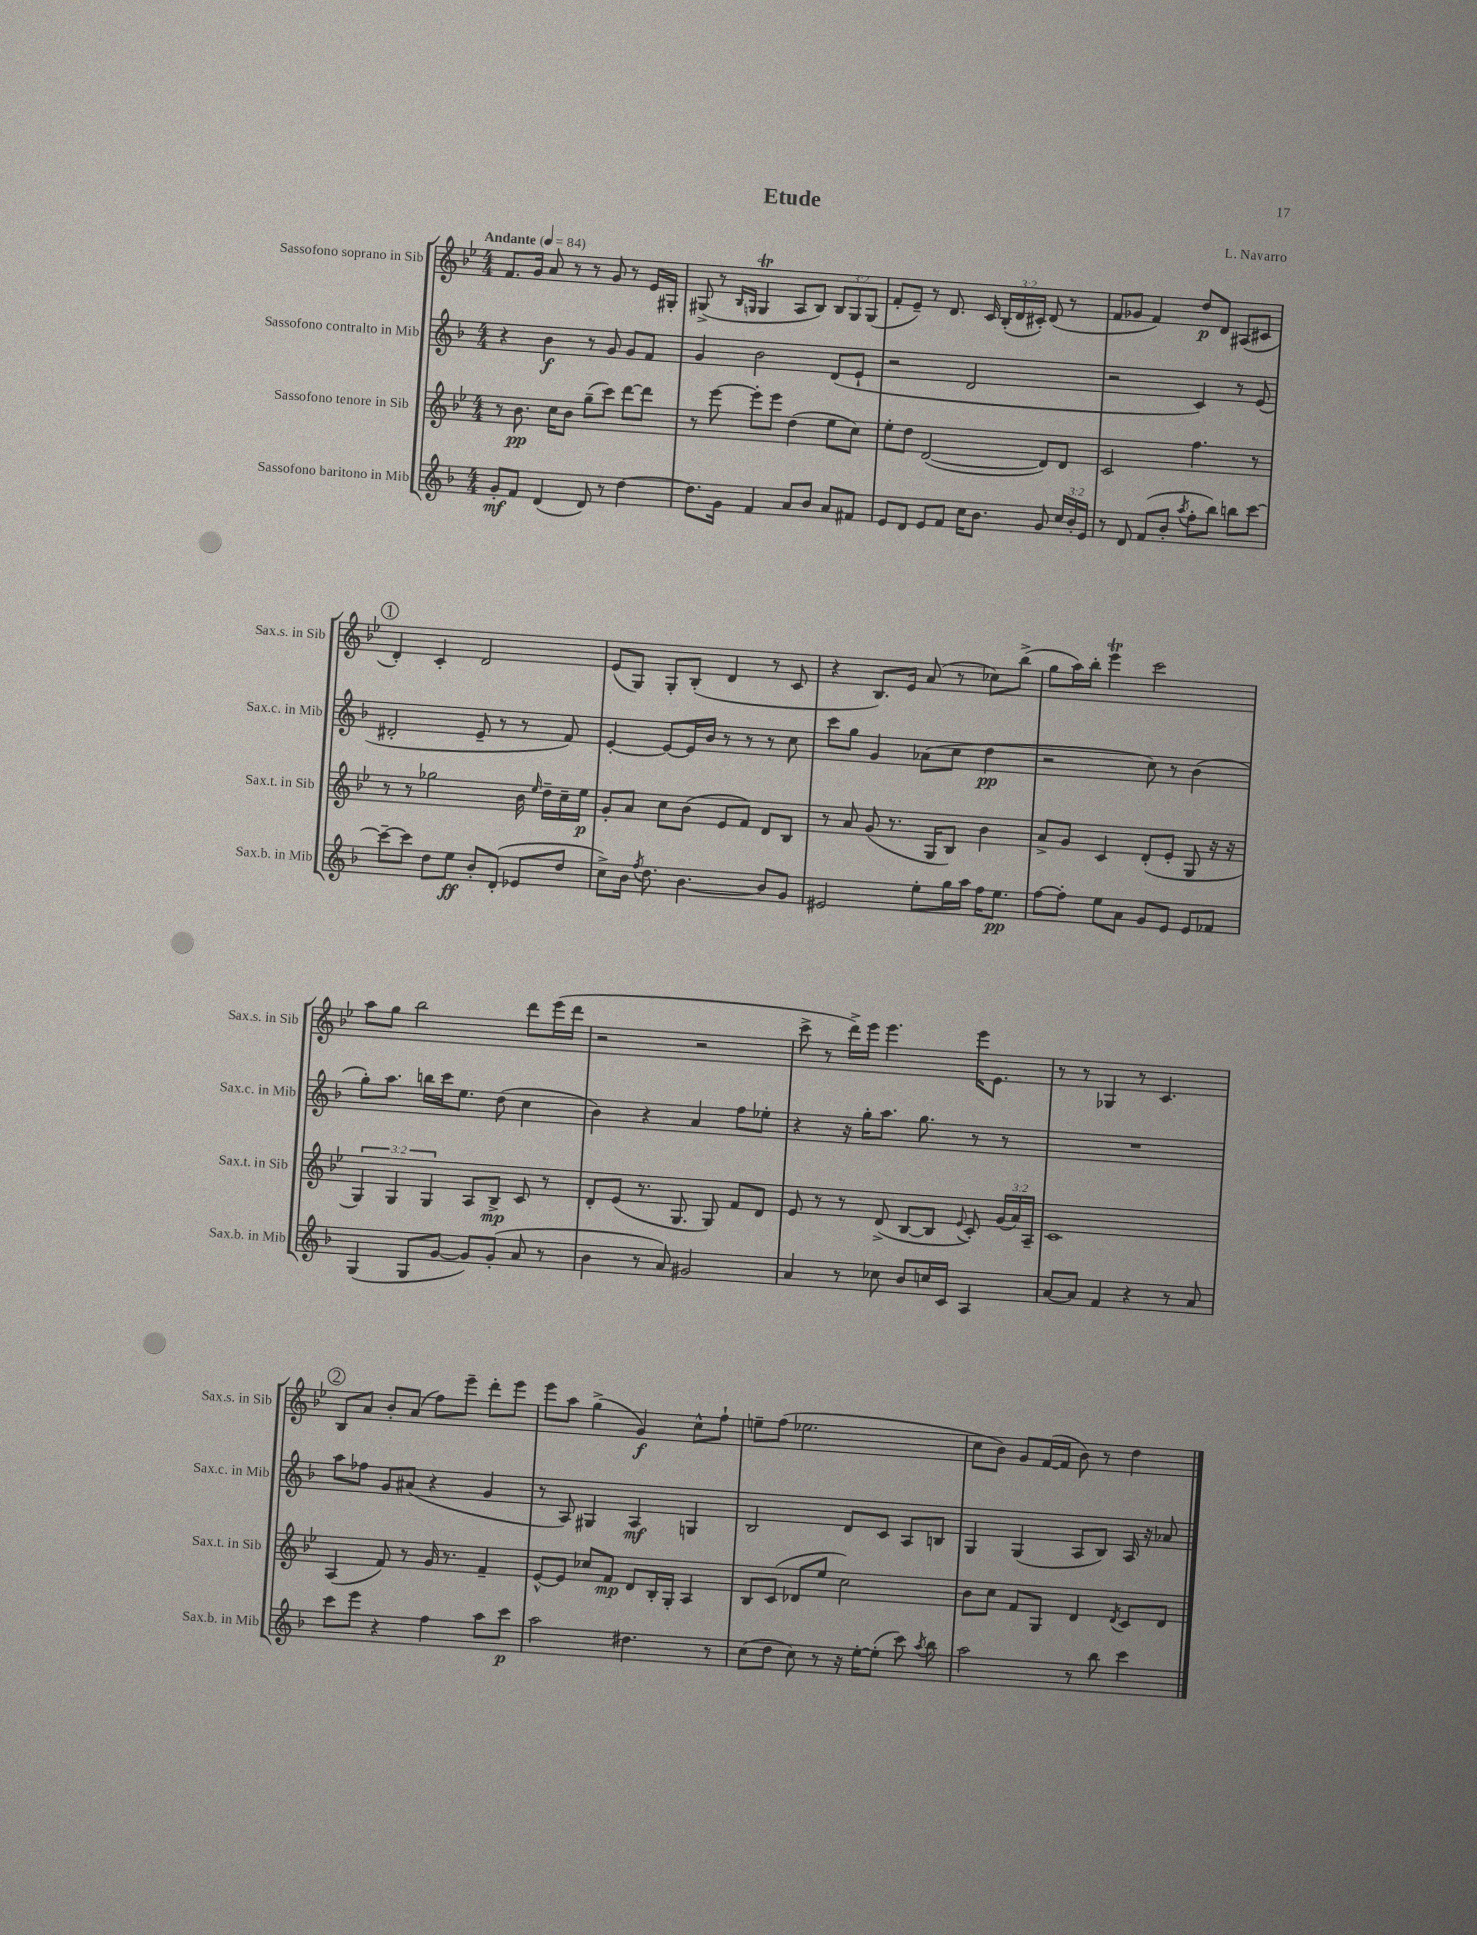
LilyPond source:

\header { title = "Etude" composer = "L. Navarro" }
<<
\new StaffGroup <<
\new Staff = "s0" \with { instrumentName = "Sassofono soprano in Sib" shortInstrumentName = "Sax.s. in Sib" } {
    \clef treble \key bes \major \numericTimeSignature \time 4/4 \override Staff.TupletNumber.text = #tuplet-number::calc-fraction-text \tempo "Andante" 4 = 84
    \autoBeamOff f'8.[ g'16] a'8 r8 r8 g'8 r8 ees'16[ gis16]-. |
    gis8->( r8 \grace { bes16[ g16] } g4\trill a8[ bes8]) \tuplet 3/2 { bes8[ g8 g8]( } |
    f'8[-. ees'8]--) r8 d'8. c'16 \tuplet 3/2 { bes16[-.( d'16 cis'16]-.) } d'8( r8 |
    f'8[ ges'8] f'4) d''8[\p d'8] ais8[( cis'8] |
    \mark \markup { \circle "1" } d'4-.) c'4-. d'2 |
    ees'8[( g8]) g8[-. bes8]-.( d'4 r8 c'8 |
    r4 bes8.[) ees'16] a'8( r8 ces''8[) bes''8]->( |
    g''8[ a''16) bes''16]-. ees'''4\trill c'''2 |
    a''8[ g''8] bes''2 d'''8[ ees'''16( d'''16] |
    r2 r2 |
    c'''8-> r8 d'''16[->) ees'''16] ees'''4. ees'''16[ ees'8.] |
    r8 r8 ges4 r8 c'4. |
    \mark \markup { \circle "2" } bes8[ a'8] bes'8[-. a'8]( f''8[) ees'''8]-- d'''8[-. ees'''8] |
    ees'''8[ a''8] g''4->( g'4\f) c''8[-^ f''8]-! |
    e''8[-- f''8]( ees''2. |
    c''8[ bes'8]) g'8[ f'16~( f'16] bes'8) r8 d''4 \bar "|." |
}
\new Staff = "s1" \with { instrumentName = "Sassofono contralto in Mib" shortInstrumentName = "Sax.c. in Mib" } {
    \clef treble \key f \major \numericTimeSignature \time 4/4
    \autoBeamOff r4 bes'4\f r8 g'8 g'8[ f'8] |
    g'4 bes'2 d'8[( e'8]-! |
    r2 d'2 |
    r2 c'4) r8 e'8( |
    \mark \markup { \circle "1" } dis'2-. e'8-- r8 r8 f'8) |
    e'4~-. e'8[~ e'16 bes'16] r8 r8 r8 c''8 |
    c'''8[ g''8] g'4 aes'8[( c''8] d''4\pp |
    r2 c''8) r8 bes'4( |
    g''8[-.) a''8.] b''16[ c'''16 e''8.] d''8( c''4 |
    bes'4) r4 a'4 f''8[ ees''8]-. |
    r4 r16 g''16[-. a''8.] g''8. r8 r8 |
    R1 |
    \mark \markup { \circle "2" } a''8[ fes''8] g'8[ ais'8]( r4 g'4 |
    r8 a8) gis4 a4\mf g4 |
    bes2 d'8[ c'8] a8[ b8] |
    g4 g4( a8[ bes8]) a16 r16 aes'8 \bar "|." |
}
\new Staff = "s2" \with { instrumentName = "Sassofono tenore in Sib" shortInstrumentName = "Sax.t. in Sib" } {
    \clef treble \key bes \major \numericTimeSignature \time 4/4 \override Staff.TupletNumber.text = #tuplet-number::calc-fraction-text
    \autoBeamOff r8 bes'8.\pp c''16[ bes'8] g''8[--( c'''8]) d'''8[~ d'''8] |
    r8 ees'''8~ ees'''8[-. ees'''8] d''4( ees''8[ c''8]) |
    ees''8[-. d''8] d'2~( d'8[) d'8] |
    c'2 f''4. r8 |
    \mark \markup { \circle "1" } r8 r8 ges''2 bes'16 \grace { ees''16 } d''16[-- c''16-- ees''16]\p |
    g'8[-. a'8] c''8[ bes'8]( ees'8[ f'8]) d'8[ bes8] |
    r8 a'8 g'8( r8. g16[ bes8]) bes'4 |
    a'8[-> g'8] c'4 d'8[-.( ees'8]-. g8 r16 r16 |
    \tuplet 3/2 { g4) g4 g4 } a8[ bes8]->\mp c'8 r8 |
    d'8[-. ees'8]( r8. g8. g8) f'8[ d'8] |
    ees'8 r8 r8 d'8->( bes8[~ bes8] \appoggiatura { ees'8 } c'8-.) \tuplet 3/2 { g'16[( a'16) a16]-- } |
    c'1 |
    \mark \markup { \circle "2" } a4( f'8) r8 g'16 r8. f'4-- |
    ees'8[~-^ ees'8] ces''8[ f'8]\mp d'8[ bes16-. g16]-. a4 |
    bes8[ c'8]( des'8[ ees''8] c''2) |
    bes'8[ c''8] f'8[ g8] d'4 \acciaccatura { d'8 } c'8[ d'8] \bar "|." |
}
\new Staff = "s3" \with { instrumentName = "Sassofono baritono in Mib" shortInstrumentName = "Sax.b. in Mib" } {
    \clef treble \key f \major \numericTimeSignature \time 4/4 \override Staff.TupletNumber.text = #tuplet-number::calc-fraction-text
    \autoBeamOff g'8[-.\mf f'8] d'4( d'8) r8 d''4~ |
    d''8.[ g'16] f'4 a'8[ bes'8] a'8[ fis'8] |
    e'8[ d'8] e'8[ f'8] c''16[ bes'8.] g'8 \tuplet 3/2 { c''16[ bes'16-. e'16] } |
    r8 d'8 f'8[( bes'8]-. \acciaccatura { a''8 } f''8[-. bes''8]) b''8[ c'''8]~ |
    \mark \markup { \circle "1" } c'''8[~-- c'''8] d''8[ e''8]\ff bes'8[-. d'8]-.( ees'8[ d''8] |
    c''8[->) bes'16] \acciaccatura { f''8 } d''8. bes'4.~ bes'8[ g'8] |
    eis'2 e''8[-. g''16 a''16] f''16[ e''8.]\pp |
    f''8[~ f''8]-. e''8[ a'8] g'8[ e'8] e'8[ fes'8] |
    g4( g8[ g'8]~ g'8[) g'8]-.( a'8 r8 |
    bes'4 r8 a'8) gis'2 |
    a'4 r8 ces''8 bes'8[ c''16 c'16] a4 |
    a'8[~ a'8] f'4 r4 r8 a'8 |
    \mark \markup { \circle "2" } c'''8[ e'''8] r4 f''4 a''8[ c'''8]\p |
    a''2 dis''4. r8 |
    c''8[( d''8] c''8) r8 r16 e''16[~-. e''8]-.( c'''8) \acciaccatura { a''8 } bes''8 |
    a''2 r8 bes''8 c'''4 \bar "|." |
}
>>
>>
\layout { \context { \Score \remove "Bar_number_engraver" } }
